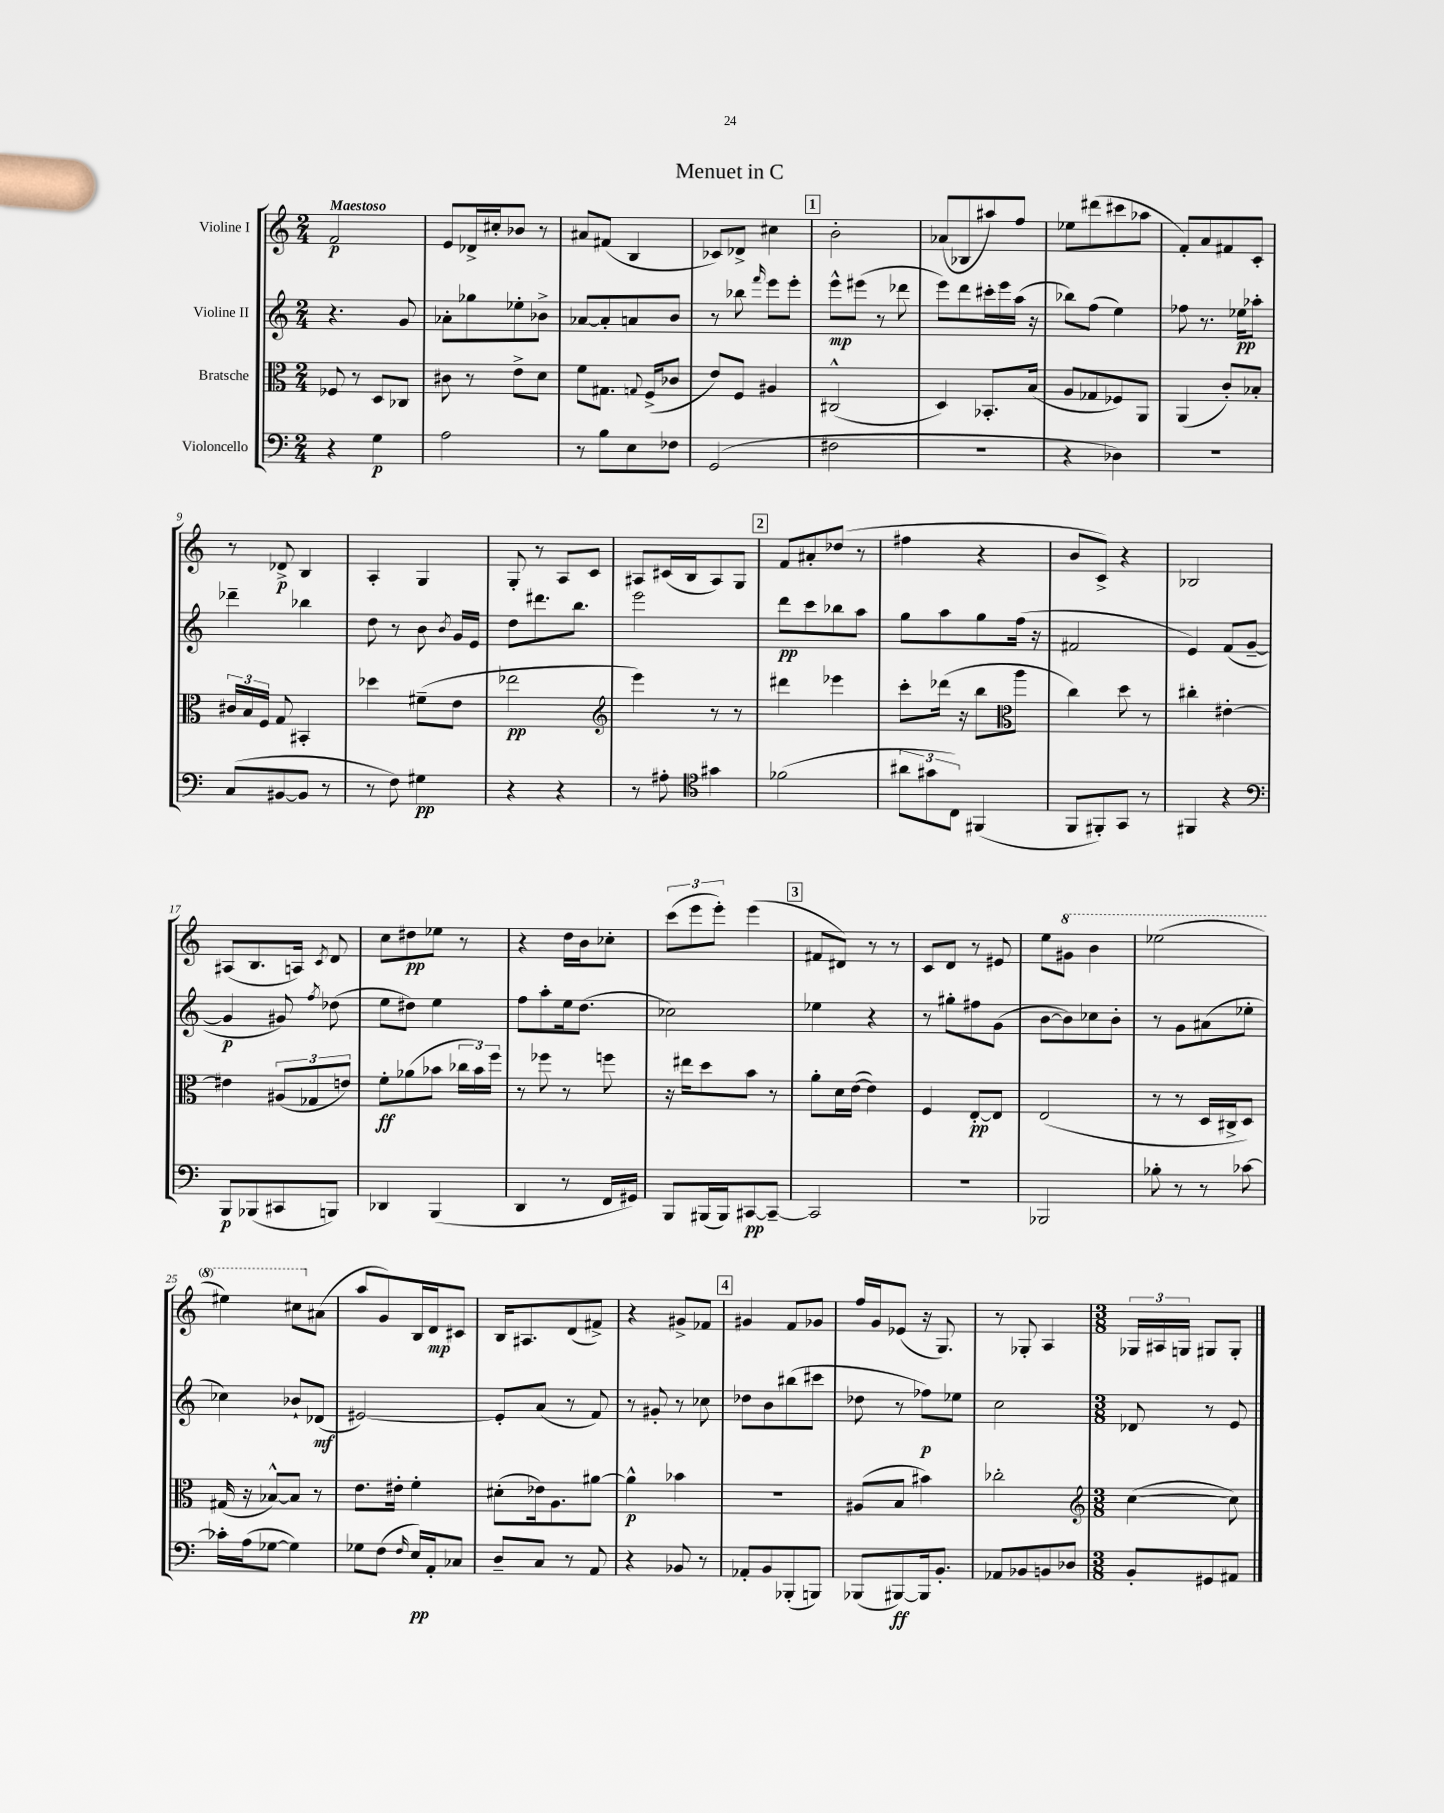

**kern	**kern	**kern	**kern
*staff4	*staff3	*staff2	*staff1
*clefF4	*clefC3	*clefG2	*clefG2
*k[]	*k[]	*k[]	*k[]
*M2/4	*M2/4	*M2/4	*M2/4
4r	8F-	4.r	2f
.	8r	.	.
4G	8D	.	.
.	8C-	8g	.
=	=	=	=
2A	8c#	8a-'	8e
.	8r	8gg-	16d-^
.	.	.	16cc#'
.	8e^	8ee-'	8b-
.	8d	8b-^	8r
=	=	=	=
8r	8f	[8a-	8a#
8B	8.G#	8a-']	(8f#
8E	.	8a	4B
.	8qqG	.	.
.	(16F^	.	.
8F-	8c-	8b	.
=	=	=	=
(2GG	8e)	8r	8c-)
.	8F	8bb-	8d-^
.	.	16qqfff	.
.	4A#	8eee	4cc#
.	.	8eee'	.
=	=	=	=
2F#	(2C#^^	8eee^^	2b'
.	.	(8eee#	.
.	.	8r	.
.	.	8ddd-	.
=	=	=	=
2r	4D)	8eee)	(8a-
.	.	8ddd	8B-
.	8.BB-'	16ccc#'	8aa#)
.	.	16eee	.
.	.	(16aa	8ff
.	(16B	16r	.
=	=	=	=
4r	8A	8bb-)	8ee-
.	8G-	(8ff	(8ddd#
4D-)	8F-)	4ee)	8ccc#
.	8AA	.	8aa-
=	=	=	=
2r	(4AA	8ff-	8f')
.	.	8.r	8a
.	8c')	.	8f#
.	.	16ee-	.
.	8B-'	8aa-'	8c'
=	=	=	=
(8C	24c#	4ddd-~	8r
.	24B	.	.
.	24F	.	.
[8BB#	8G	.	8d-^
8BB#]	4BB#'	4bb-	4B
8r	.	.	.
=	=	=	=
8r	4dd-	8dd	4A'
8F)	.	8r	.
4G#	(8f#~	8b	4G
.	.	8qb	.
.	8e	16g	.
.	.	16e	.
=	=	=	=
4r	2ee-	8dd	8G'
.	.	8.ddd#	8r
4r	.	.	8A
.	.	8.bb	.
.	.	.	8c
=	=	=	=
*	*clefG2	*	*
8r	4eee)	2eee	8A#
8A#'	.	.	(16c#
.	.	.	16B
*clefC4	*	*	*
4g#	8r	.	8A#)
.	8r	.	8G
=	=	=	=
(2f-	4ddd#	8ddd	8f
.	.	8ccc	8a#'
.	4eee-	8bb-	(8dd-
.	.	8aa	8r
=	=	=	=
12a#	8ccc'	8gg	4ff#
12g#	.	.	.
.	(16ddd-	8aa	.
12C)	.	.	.
.	16r	.	.
(4FF#	8bb	8gg	4r
.	8aa	(16ff	.
.	.	16r	.
=	=	=	=
*	*clefC3	*	*
8FF	4cc)	2f#	8b
8FF#')	.	.	8c^)
8GG	8dd	.	4r
8r	8r	.	.
=	=	=	=
4FF#	4cc#'	4e)	2B-
4r	[4e#'	(8f	.
.	.	[8g~	.
=	=	=	=
*clefF4	*	*	*
8BBB	4e#]	4g]	(8A#
(8BBB-	.	.	8.B
8CC#	(12A#	8g#)	.
.	.	.	16A)
.	12G-	.	.
.	.	8qff	8qc
8BBB)	.	(8dd-	8d
.	12e)	.	.
=	=	=	=
4DD-	8f'	8ee	8cc
.	(8a-	8dd#)	8dd#
(4BBB	8b-	4ee	8ee-
.	24cc-	.	8r
.	24b-)	.	.
.	24ff	.	.
=	=	=	=
4DD	8r	8ff	4r
.	8ff-	8aa'	.
8r	8r	16ee	16dd
.	.	(8.dd	16b
16FF	8ff	.	8cc-'
16GG#)	.	.	.
=	=	=	=
8BBB	16r	2cc-)	(12ccc
.	16ee#	.	.
.	.	.	12eee
(16BBB#	8dd	.	.
.	.	.	12eee')
16BBB#)	.	.	.
[8CC#	8b	.	(4eee
8CC#~_	8r	.	.
=	=	=	=
2CC#]	8a'	4ee-	8f#
.	16d	.	8d#)
.	([16e	.	.
.	4e])	4r	8r
.	.	.	8r
=	=	=	=
2r	4F	8r	8c
.	.	8gg#'	8d
.	[8E'	8ff#	8r
.	8E]	(8g	8e#
=	=	=	=
2BBB-	(2E	[8b	8ee
.	.	8b])	8gg#
.	.	8cc-	4bb
.	.	8b'	.
=	=	=	=
8B-'	8r	8r	(2eee-
8r	8r	8g	.
8r	16D	(8a#	.
.	16C#^	.	.
[8c-	8D)	8ee-'	.
=	=	=	=
16c-']	(16G#	4cc-)	4eee#)
(16A	16r	.	.
[8G-	[8B-^^)	.	.
4G-])	8B-]	8b-`	8ccc#
.	8r	(8d-	(8a#
=	=	=	=
8G-	8.e	[2e#)	8aa
(8F	.	.	8g)
.	16e#'	.	.
16qqF	.	.	.
16E)	4f'	.	16B
16AA'	.	.	16d
8C-	.	.	8c#
=	=	=	=
8D~	(8d#'	8e#']	16B
.	.	.	8.A#
8C	16e-)	(8a	.
.	8.A	.	.
8r	.	8r	(8d
8AA	[8a#	8f)	8f#^)
=	=	=	=
4r	4a#^^]	8r	4r
.	.	8g#'	.
8BB-	4b-	8r	8g#^
8r	.	8cc-	8f-
=	=	=	=
8AA-'	2r	8dd-	4g#
8BB	.	8b	.
(8BBB-'	.	(8bb#	8f
8BBB)	.	8ccc#	8g-
=	=	=	=
(8BBB-	(8A#	8dd-	16ff
.	.	.	16g
[8BBB#)	8B	8r	(8e-
16BBB#]	4b#)	8ff-)	16r
8.BB'	.	.	8.G)
.	.	8ee-	.
=	=	=	=
8AA-	2cc-'	2cc	8r
8BB-	.	.	8G-'
8BB	.	.	4A
8D-	.	.	.
=	=	=	=
*	*clefG2	*	*
*M3/8	*M3/8	*M3/8	*M3/8
8BB'	([4cc	8d-	24G-
.	.	.	24A#
.	.	.	24G
8GG#	.	8r	8G#
8AA#	8cc])	8e	8G#'
==	==	==	==
*-	*-	*-	*-
